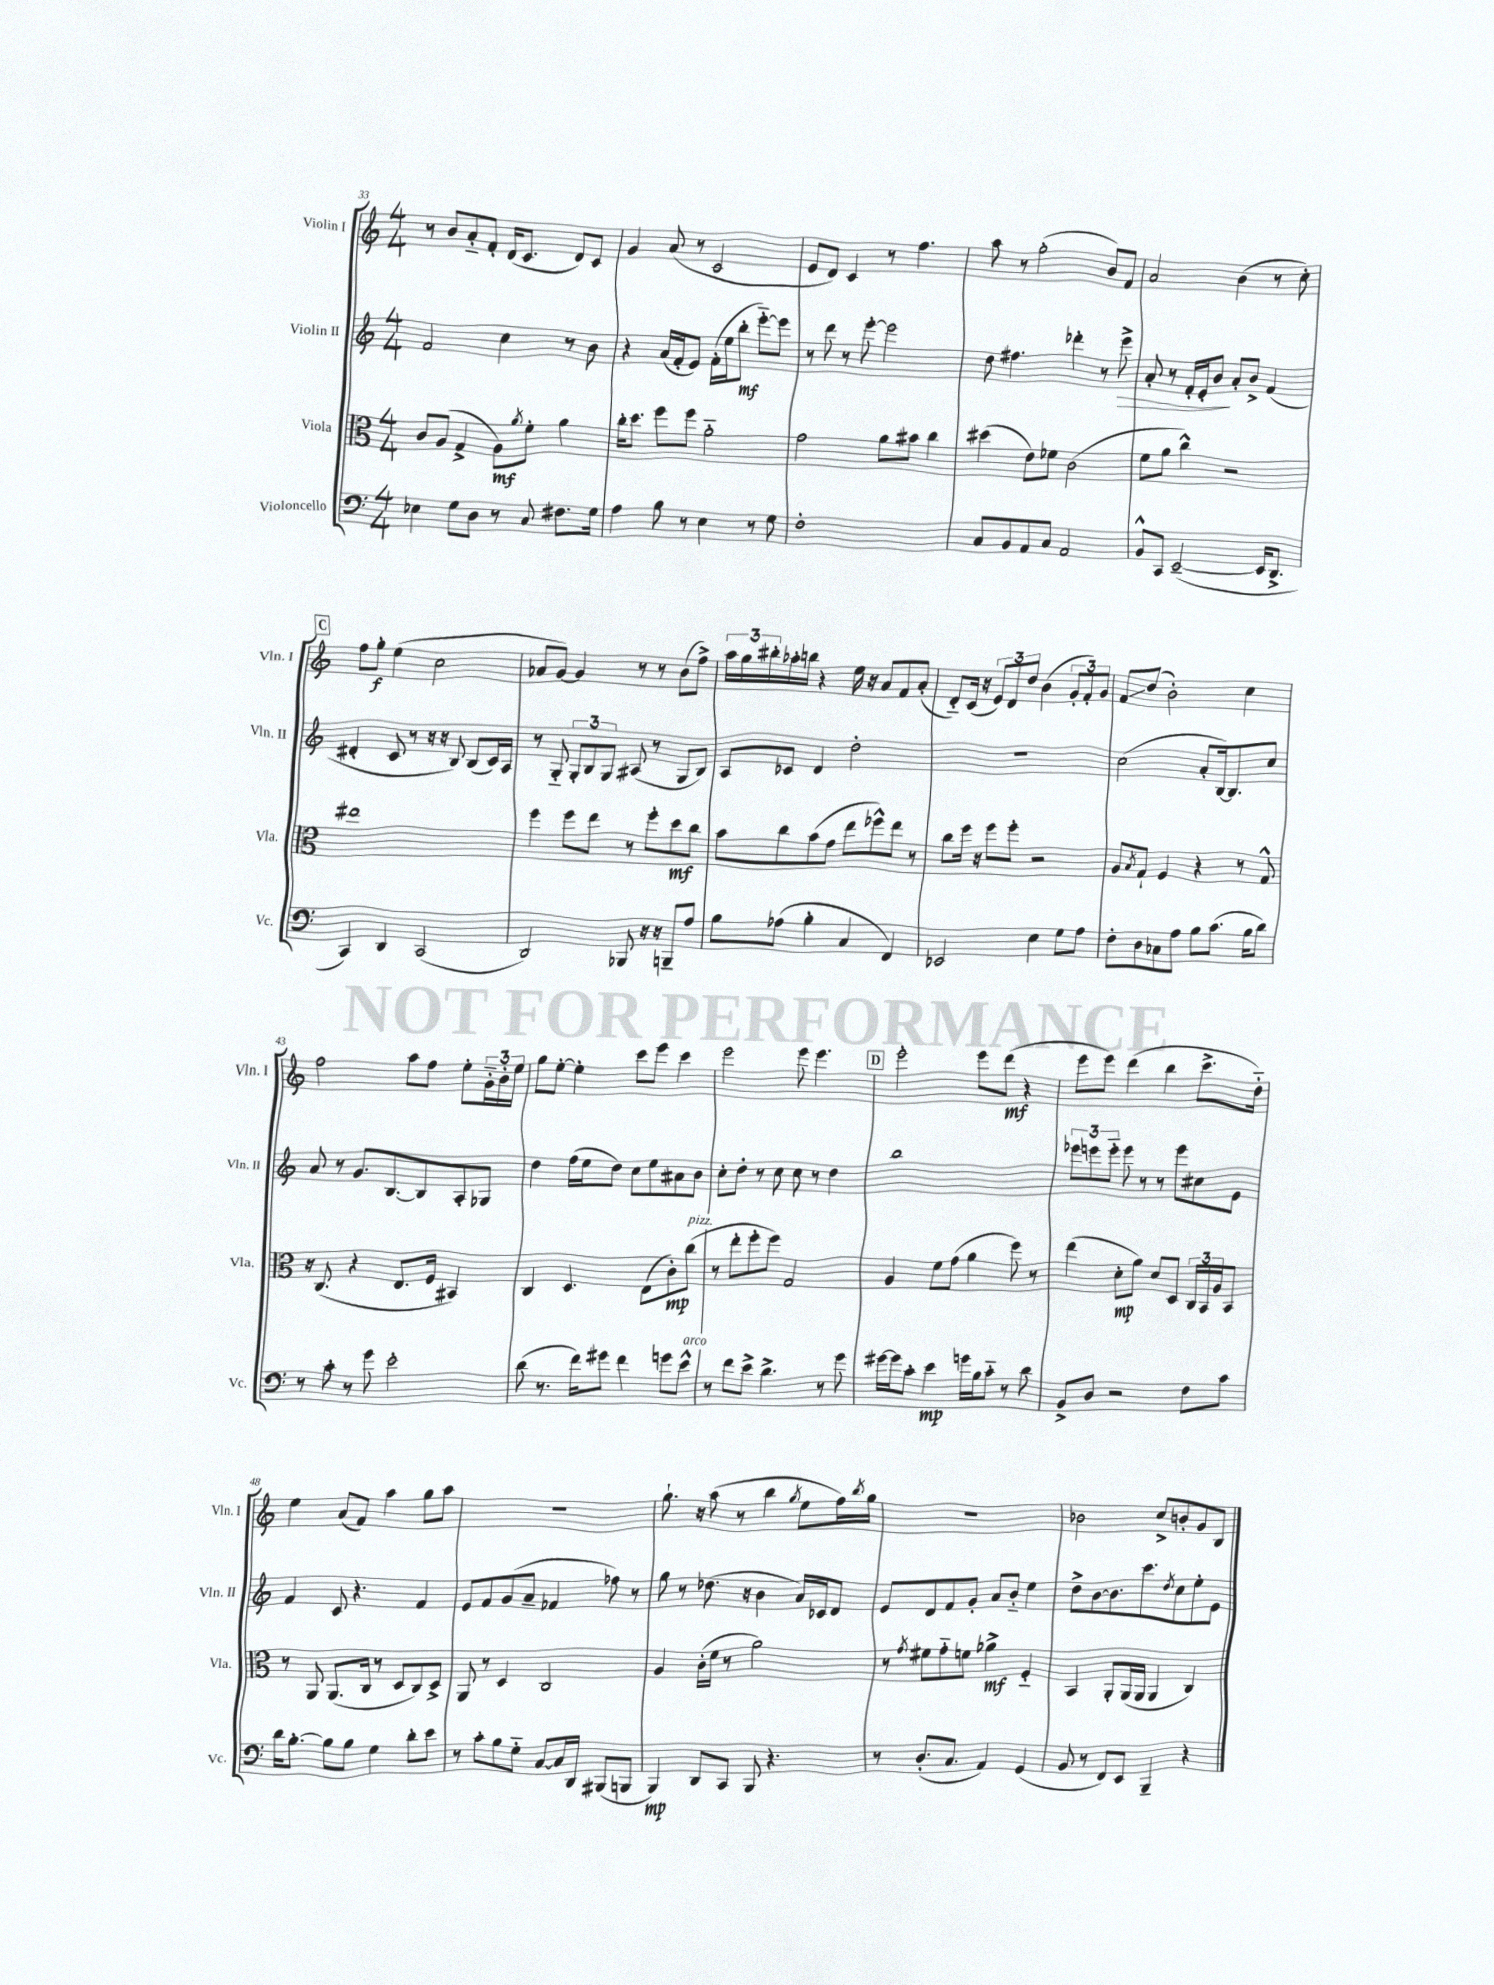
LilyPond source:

<<
\new StaffGroup <<
\new Staff = "s0" \with { instrumentName = "Violin I" shortInstrumentName = "Vln. I" } {
    \clef treble \key c \major \numericTimeSignature \time 4/4
    r8 b'8 a'8-_ f'8-. d'16( c'8. d'8) c'8 |
    g'4 a'8( r8 c'2 |
    e'8 d'8) c'4 r8 f''4. |
    a''8 r8 g''2-.( b'8) f'8 |
    a'2 b'4( r8 c''8-.) |
    \mark \markup { \box "C" } f''8 g''8-.\f e''4( c''2 |
    aes'8 g'8~) g'4 r8 r8 b'8( f''8->) |
    \tuplet 3/2 { a''16 g''16 bis''16-. } aes''16-. b''16 r4 e''16 r16 a'8 f'8 a'8-.( |
    d'8-_) c'16( r16 \tuplet 3/2 { e'8) d'8 d''8 } b'4( \tuplet 3/2 { g'8-. f'8-.) g'8 } |
    f'8\glissando d''8( b'2-.) c''4 |
    f''2 a''8 f''8 e''8-. \tuplet 3/2 { g'16-_ b'16-. e''16 } |
    g''8 e''8~-. e''4-. c'''8 e'''8 c'''4 |
    e'''2 e'''8 e'''4. |
    \mark \markup { \box "D" } e'''2-. e'''8 d'''8\mf( r4 |
    e'''8 e'''8) d'''4( b''4 c'''8.-> d''16-_) |
    e''4 a'8( f'8) a''4 g''8 a''8 |
    R1 |
    g''8.-! r16 a''8( r8 b''4 \acciaccatura { g''8 } e''8 f''16) \acciaccatura { b''8 } g''16 |
    r1 |
    bes'2 c''8-> b'8-. g'8 b8 \bar "|." |
}
\new Staff = "s1" \with { instrumentName = "Violin II" shortInstrumentName = "Vln. II" } {
    \clef treble \key c \major \numericTimeSignature \time 4/4
    f'2 c''4 r8 b'8 |
    r4 a'16( f'16-. e'8) f'16-.( e''16 b''8-.\mf e'''8~-_) e'''8 |
    r8 d'''8 r8 e'''8~-. e'''2 |
    d''8 fis''4. des'''4-. r8 e'''8->\> |
    a'8-. r8 f'16-. e'16-. b'8\! a'8-. b'8-> f'4( |
    \mark \markup { \box "C" } dis'4-. c'8 r8 r16 r16 b8) b8( c'16) a16 |
    r8 g8-_ \tuplet 3/2 { g8-. b8 g8 } ais8( r8 g8 b8) |
    a8 ces'8 d'4 d''2-. |
    r1 |
    c''2( a'8-. b16~) b8. c''8 |
    a'8 r8 g'8. b8.~ b8 a8-. ges8 |
    d''4 f''16( e''16 d''8) c''8 e''8 ais'8 b'8 |
    c''8-. d''8-. r8 c''8 c''8 r8 d''4 |
    \mark \markup { \box "D" } b''1 |
    \tuplet 3/2 { ees'''8 e'''8 e'''8-_ } e'''8 r8 r8 e'''8 cis''8 e'8 |
    f'4 c'8 r4. f'4 |
    e'8 f'8 g'8( a'8-- fes'4 fes''8) r8 |
    g''8 r8 des''8.( r16 b'4 a'16) ces'16 d'8 |
    e'8 d'8 f'8 g'8-. a'8 b'8-_ e''4 |
    d''8-> b'8~ b'8. c'''8. \acciaccatura { d''8 } c''8 e''8-. e'8 \bar "|." |
}
\new Staff = "s2" \with { instrumentName = "Viola" shortInstrumentName = "Vla." } {
    \clef alto \key c \major \numericTimeSignature \time 4/4
    c'8 a8( g4-> a8\mf) \acciaccatura { a'8 } f'8-. a'4 |
    c''16-. d''8. f''8 f''8 a'2-_ |
    g'2 a'8 bis'8 c''4 |
    dis''4( e'8) fes'8 c'2( |
    f'8 a'8 c''4-^) r2 |
    \mark \markup { \box "C" } eis''1 |
    f''4 f''8 e''8 r8 f''8-. d''8\mf c''8 |
    b'8 c''8 b'8( g'8 e''8 fes''8-^) e''8 r8 |
    c''8 f''16 r16 f''8 f''8-. r2 |
    a8 \acciaccatura { b8 } g8-! f4 r4 r8 g8-^ |
    r16 c8.( r4 e8. f16 bis,4) |
    c4 d4. e8( c'8-.\mp) c''8^\markup { \italic "pizz." }( |
    r8 e''8-. f''8-. f''8) g2 |
    \mark \markup { \box "D" } a4 f'8 g'8( a'4 f''8) r8 |
    e''4( d'8-.\mp a'8) d'8 d8 \tuplet 3/2 { c16 b,16 a16 } b,8 |
    r8 a,8 a,8.( c16 r8 d8 c8) d8-> |
    a,8 r8 d4 c2 |
    a4 c'16-.( f'16 r8 a'2) |
    r8 \acciaccatura { g'8 } fis'8 g'8-_ f'8 aes'4->\mf f4-_ |
    b,4 a,8-. a,16( a,16 a,4 c4) \bar "|." |
}
\new Staff = "s3" \with { instrumentName = "Violoncello" shortInstrumentName = "Vc." } {
    \clef bass \key c \major \numericTimeSignature \time 4/4
    ees4 g8 d8 r8 c8 fis8. g16 |
    a4 b8 r8 e4 r8 g8 |
    f1-. |
    c8 b,8 a,8 c8 a,2 |
    b,8-^ c,8 e,2~--( e,16 d,8.-> |
    \mark \markup { \box "C" } c,4) d,4 c,2( |
    d,2) bes,,8 r16 r16 b,,8-- a8 |
    b8 aes8( b4-. c4 f,4) |
    ees,2 e4 g8 a8 |
    f8-. d8 ces8 a8 b8 c'8.( b16 d'8) |
    r8 c'8-. r8 g'8 e'2-. |
    d'8( r8. f'16) gis'8 f'4 g'8 e'8-^^\markup { \italic "arco" } |
    r8 f'8 e'8-> d'4.-> r8 g'8 |
    \mark \markup { \box "D" } gis'16~ gis'16 c'8-. e'4\mp g'16 b16 c'8-_ r8 d'8 |
    b,8-> d8 r2 f8 c'8 |
    d'16 b8.~-. b8 b8 g4 d'8-. e'8 |
    r8 c'8-. b8 g8-_ c8~ c16 d,16 bis,,8( b,,8 |
    b,,4\mp) d,8 c,8 b,,8 r4. |
    r8 d8.-.( c8. a,4) g,4( |
    b,8 r8 f,8) e,8 b,,4-- r4 \bar "|." |
}
>>
>>
\layout { \context { \Score currentBarNumber = #33 } }
